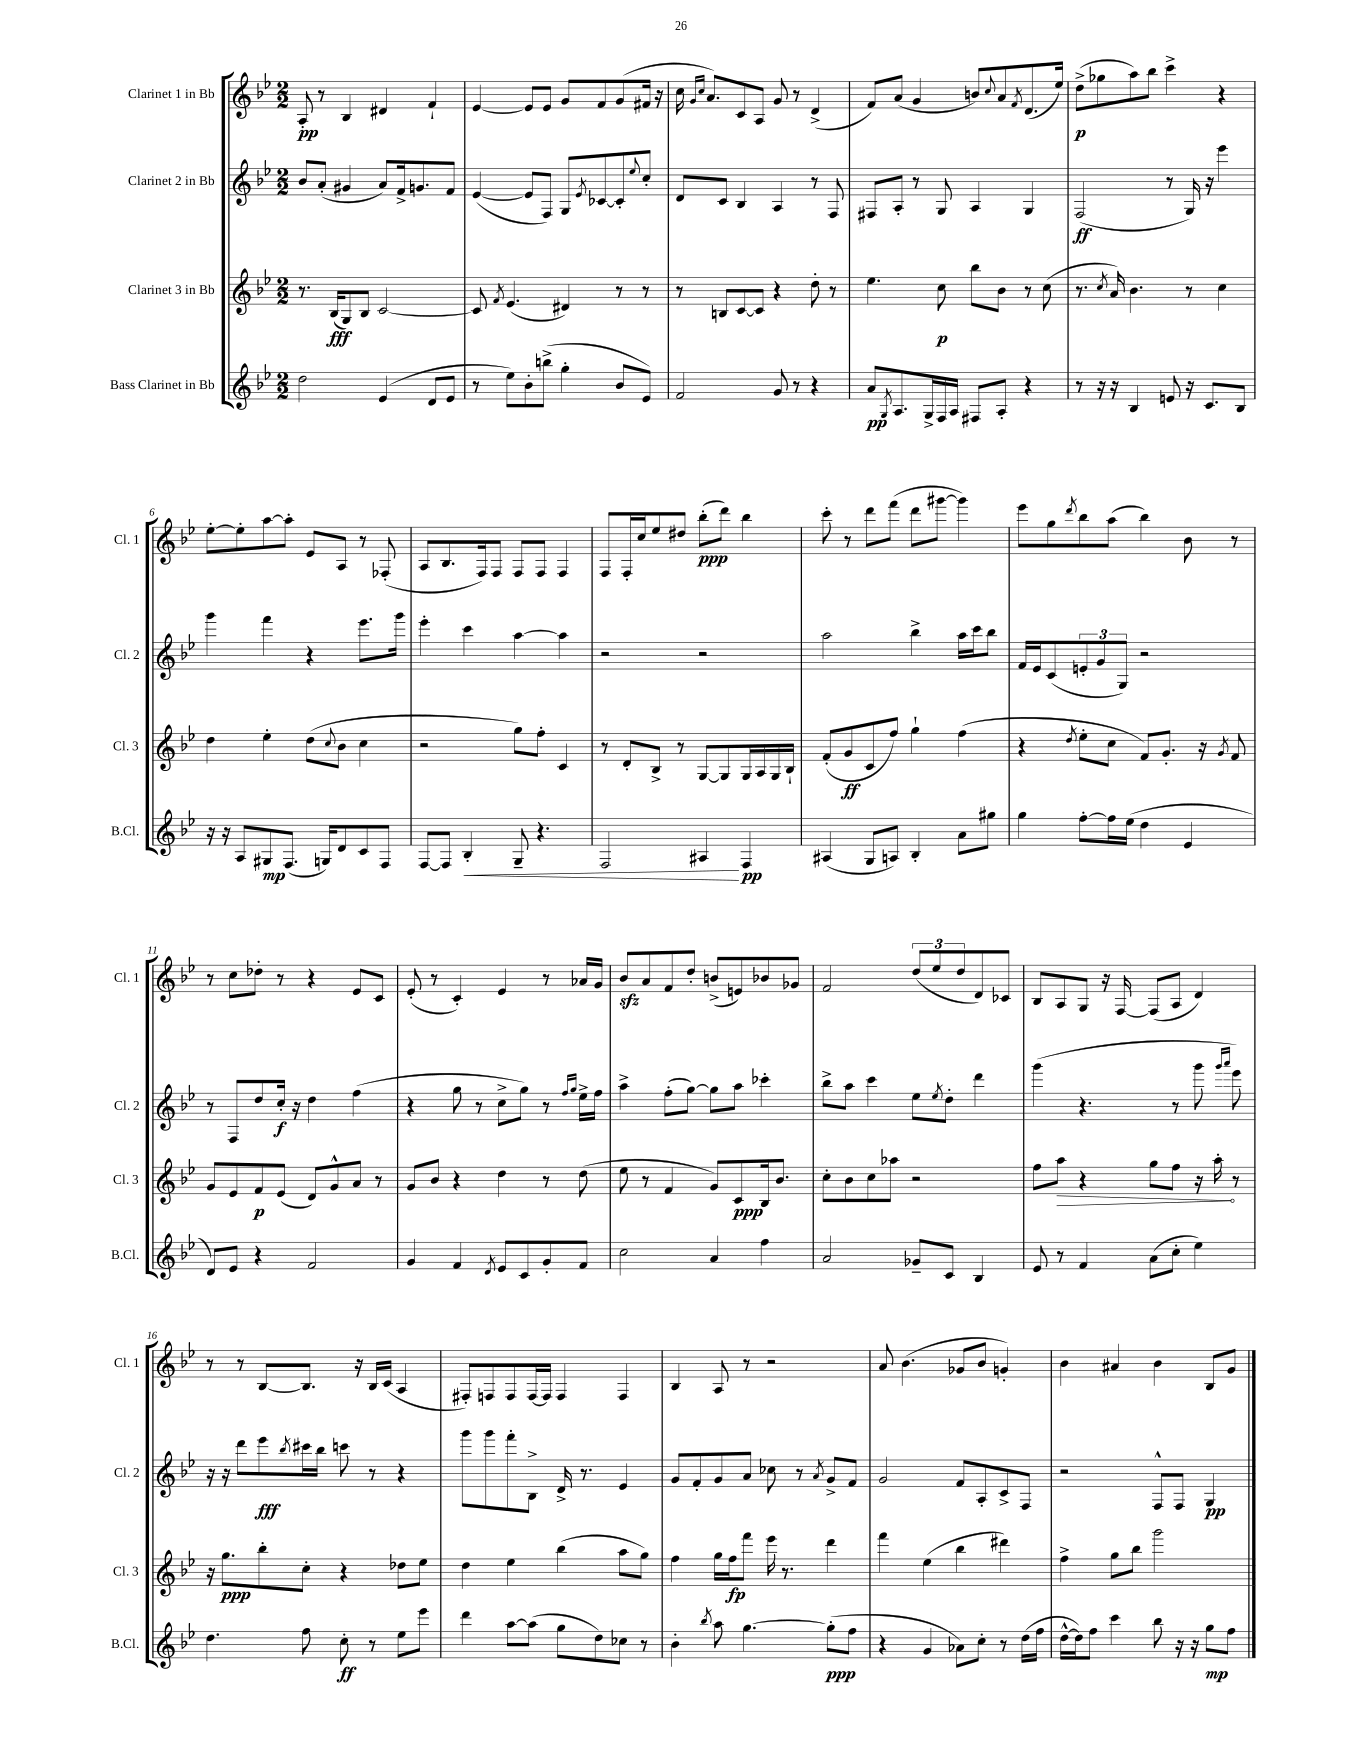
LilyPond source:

<<
\new StaffGroup <<
\new Staff = "s0" \with { instrumentName = "Clarinet 1 in Bb" shortInstrumentName = "Cl. 1" } {
    \clef treble \key bes \major \numericTimeSignature \time 2/2
    a8-.\pp r8 bes4 dis'4 f'4-! |
    ees'4~ ees'8 ees'8 g'8 f'8 g'8( fis'16 r16 |
    c''16 \grace { g'16 c''16 } a'8.) c'8 a8 g'8 r8 d'4->( |
    f'8) a'8( g'4 b'8) \appoggiatura { c''8 } a'8 \acciaccatura { f'8 } d'8.( ees''16) |
    d''8->\p( ges''8 a''8) bes''8 c'''4-> r4 |
    ees''8~-. ees''8-. a''8~ a''8-. ees'8 a8 r8 fes8-.( |
    a8 bes8. f16) f8 f8 f8 f4 |
    f8 f16-. c''16 ees''8 dis''8 bes''8-.\ppp( d'''8) bes''4 |
    c'''8-. r8 d'''8 f'''8( d'''8 gis'''8~ gis'''4) |
    ees'''8 g''8 \acciaccatura { d'''8 } bes''8 a''8( bes''4) bes'8 r8 |
    r8 c''8 des''8-. r8 r4 ees'8 c'8 |
    ees'8-.( r8 c'4-.) ees'4 r8 aes'16 g'16 |
    bes'8\sfz a'8 f'8 d''8-. b'8->( e'8) bes'8 ges'8 |
    f'2 \tuplet 3/2 { d''8( ees''8 d''8 } d'8) ces'8 |
    bes8 a8 g8 r16 f16~ f8( a8 d'4) |
    r8 r8 bes8~ bes8. r16 bes16 c'16( a4 |
    fis8-.) f8 f8 f16~ f16 f4 f4 |
    bes4 a8 r8 r2 |
    a'8 bes'4.( ges'8 bes'8 g'4-.) |
    bes'4 ais'4 bes'4 bes8 g'8 \bar "|." |
}
\new Staff = "s1" \with { instrumentName = "Clarinet 2 in Bb" shortInstrumentName = "Cl. 2" } {
    \clef treble \key bes \major \numericTimeSignature \time 2/2
    bes'8 a'8-.( gis'4 a'8) f'16-> g'8. f'8 |
    ees'4~( ees'8 f8) g8 \acciaccatura { ees'8 } ces'8~ ces'8-. \appoggiatura { ees''8 } c''8-. |
    d'8 c'8 bes4 a4 r8 f8 |
    fis8 a8-. r8 g8 a4 g4 |
    f2\ff( r8 g16) r16 ees'''4 |
    g'''4 f'''4 r4 ees'''8. g'''16 |
    ees'''4-. c'''4 a''4~ a''4 |
    r2 r2 |
    a''2 bes''4-> a''16 c'''16 bes''8 |
    f'16 ees'16 c'8( \tuplet 3/2 { e'8-. g'8 g8) } r2 |
    r8 f8 d''8 c''16-.\f r16 d''4 f''4( |
    r4 g''8 r8 c''8-> g''8) r8 \grace { f''16 g''16 } ees''16-> f''16 |
    a''4-> f''8-.( g''8~) g''8 a''8 ces'''4-. |
    bes''8-> a''8 c'''4 ees''8 \acciaccatura { ees''8 } d''8-. d'''4 |
    g'''4( r4. r8 g'''8 \grace { g'''16 a'''16 } ees'''8) |
    r16 r16 d'''8 ees'''8\fff \acciaccatura { bes''8 } cis'''16 bes''16 c'''8 r8 r4 |
    g'''8 g'''8 f'''8-. bes8-> d'16-> r8. ees'4 |
    g'8 f'8-. g'8 a'8 ces''8 r8 \acciaccatura { a'8 } g'8-> f'8 |
    g'2 f'8 a8-. c'8-> f8 |
    r2 f8-^ f8 g4\pp \bar "|." |
}
\new Staff = "s2" \with { instrumentName = "Clarinet 3 in Bb" shortInstrumentName = "Cl. 3" } {
    \clef treble \key bes \major \numericTimeSignature \time 2/2
    r8. bes16\fff( g8) bes8 c'2~ |
    c'8 \acciaccatura { f'8 } ees'4.( dis'4) r8 r8 |
    r8 b8 c'8~ c'8 r4 d''8-. r8 |
    ees''4. c''8\p bes''8 bes'8 r8 c''8( |
    r8. \acciaccatura { c''8 } a'16) bes'4. r8 c''4 |
    d''4 ees''4-. d''8( \appoggiatura { c''8 } bes'8 c''4 |
    r2 g''8) f''8-. c'4 |
    r8 d'8-. bes8-> r8 g8~ g8 g16 a16 g16 bes16-! |
    f'8-.( g'8\ff c'8 f''8) g''4-! f''4( |
    r4 \acciaccatura { d''8 } ees''8-. c''8 f'8) g'8.-. r16 \acciaccatura { g'8 } f'8 |
    g'8 ees'8 f'8\p ees'8( d'8) g'8-^ a'8 r8 |
    g'8 bes'8 r4 d''4 r8 d''8( |
    ees''8 r8 f'4 g'8) c'8\ppp bes16 bes'8. |
    c''8-. bes'8 c''8 aes''8 r2 |
    f''8 \once \override Hairpin.circled-tip = ##t a''8\> r4 g''8 f''8 r16 a''16-.\! r8 |
    r16 g''8.\ppp bes''8-. c''8-. r4 des''8 ees''8 |
    d''4 ees''4 bes''4( a''8 g''8) |
    f''4 g''16 f''16\fp f'''8 ees'''16 r8. d'''4 |
    f'''4 ees''4( bes''4 dis'''4) |
    f''4-> g''8 bes''8 g'''2 \bar "|." |
}
\new Staff = "s3" \with { instrumentName = "Bass Clarinet in Bb" shortInstrumentName = "B.Cl." } {
    \clef treble \key bes \major \numericTimeSignature \time 2/2
    d''2 ees'4( d'8 ees'8 |
    r8 ees''8) bes'8-. b''8->( g''4-. bes'8 ees'8) |
    f'2 g'8 r8 r4 |
    a'8\pp \acciaccatura { g8 } a8. g16-> f16 a16 fis8 a8-. r4 |
    r8 r16 r16 bes4 e'8 r16 c'8. bes8 |
    r16 r16 a8 gis8\mp f8.( g16) d'8 c'8 f8 |
    f8~ f8 bes4-.\< g8-- r4. |
    f2 ais4\! f4\pp |
    ais4( g8 a8) bes4-. a'8 gis''8 |
    g''4 f''8~-. f''16 ees''16( d''4 ees'4 |
    d'8) ees'8 r4 f'2 |
    g'4 f'4 \acciaccatura { d'8 } ees'8 c'8 g'8-. f'8 |
    c''2 a'4 f''4 |
    a'2 ges'8-- c'8 bes4 |
    ees'8 r8 f'4 a'8( c''8-. ees''4) |
    d''4. f''8 c''8-.\ff r8 ees''8 ees'''8 |
    d'''4 a''8~ a''8( g''8 d''8) ces''8 r8 |
    bes'4-. \acciaccatura { bes''8 } a''8 g''4.~ g''8-.\ppp( f''8 |
    r4 g'4 aes'8) c''8-. r8 d''16( f''16 |
    d''16~-^ d''16) f''8 c'''4 bes''8 r16 r16 g''8\mp f''8 \bar "|." |
}
>>
>>
